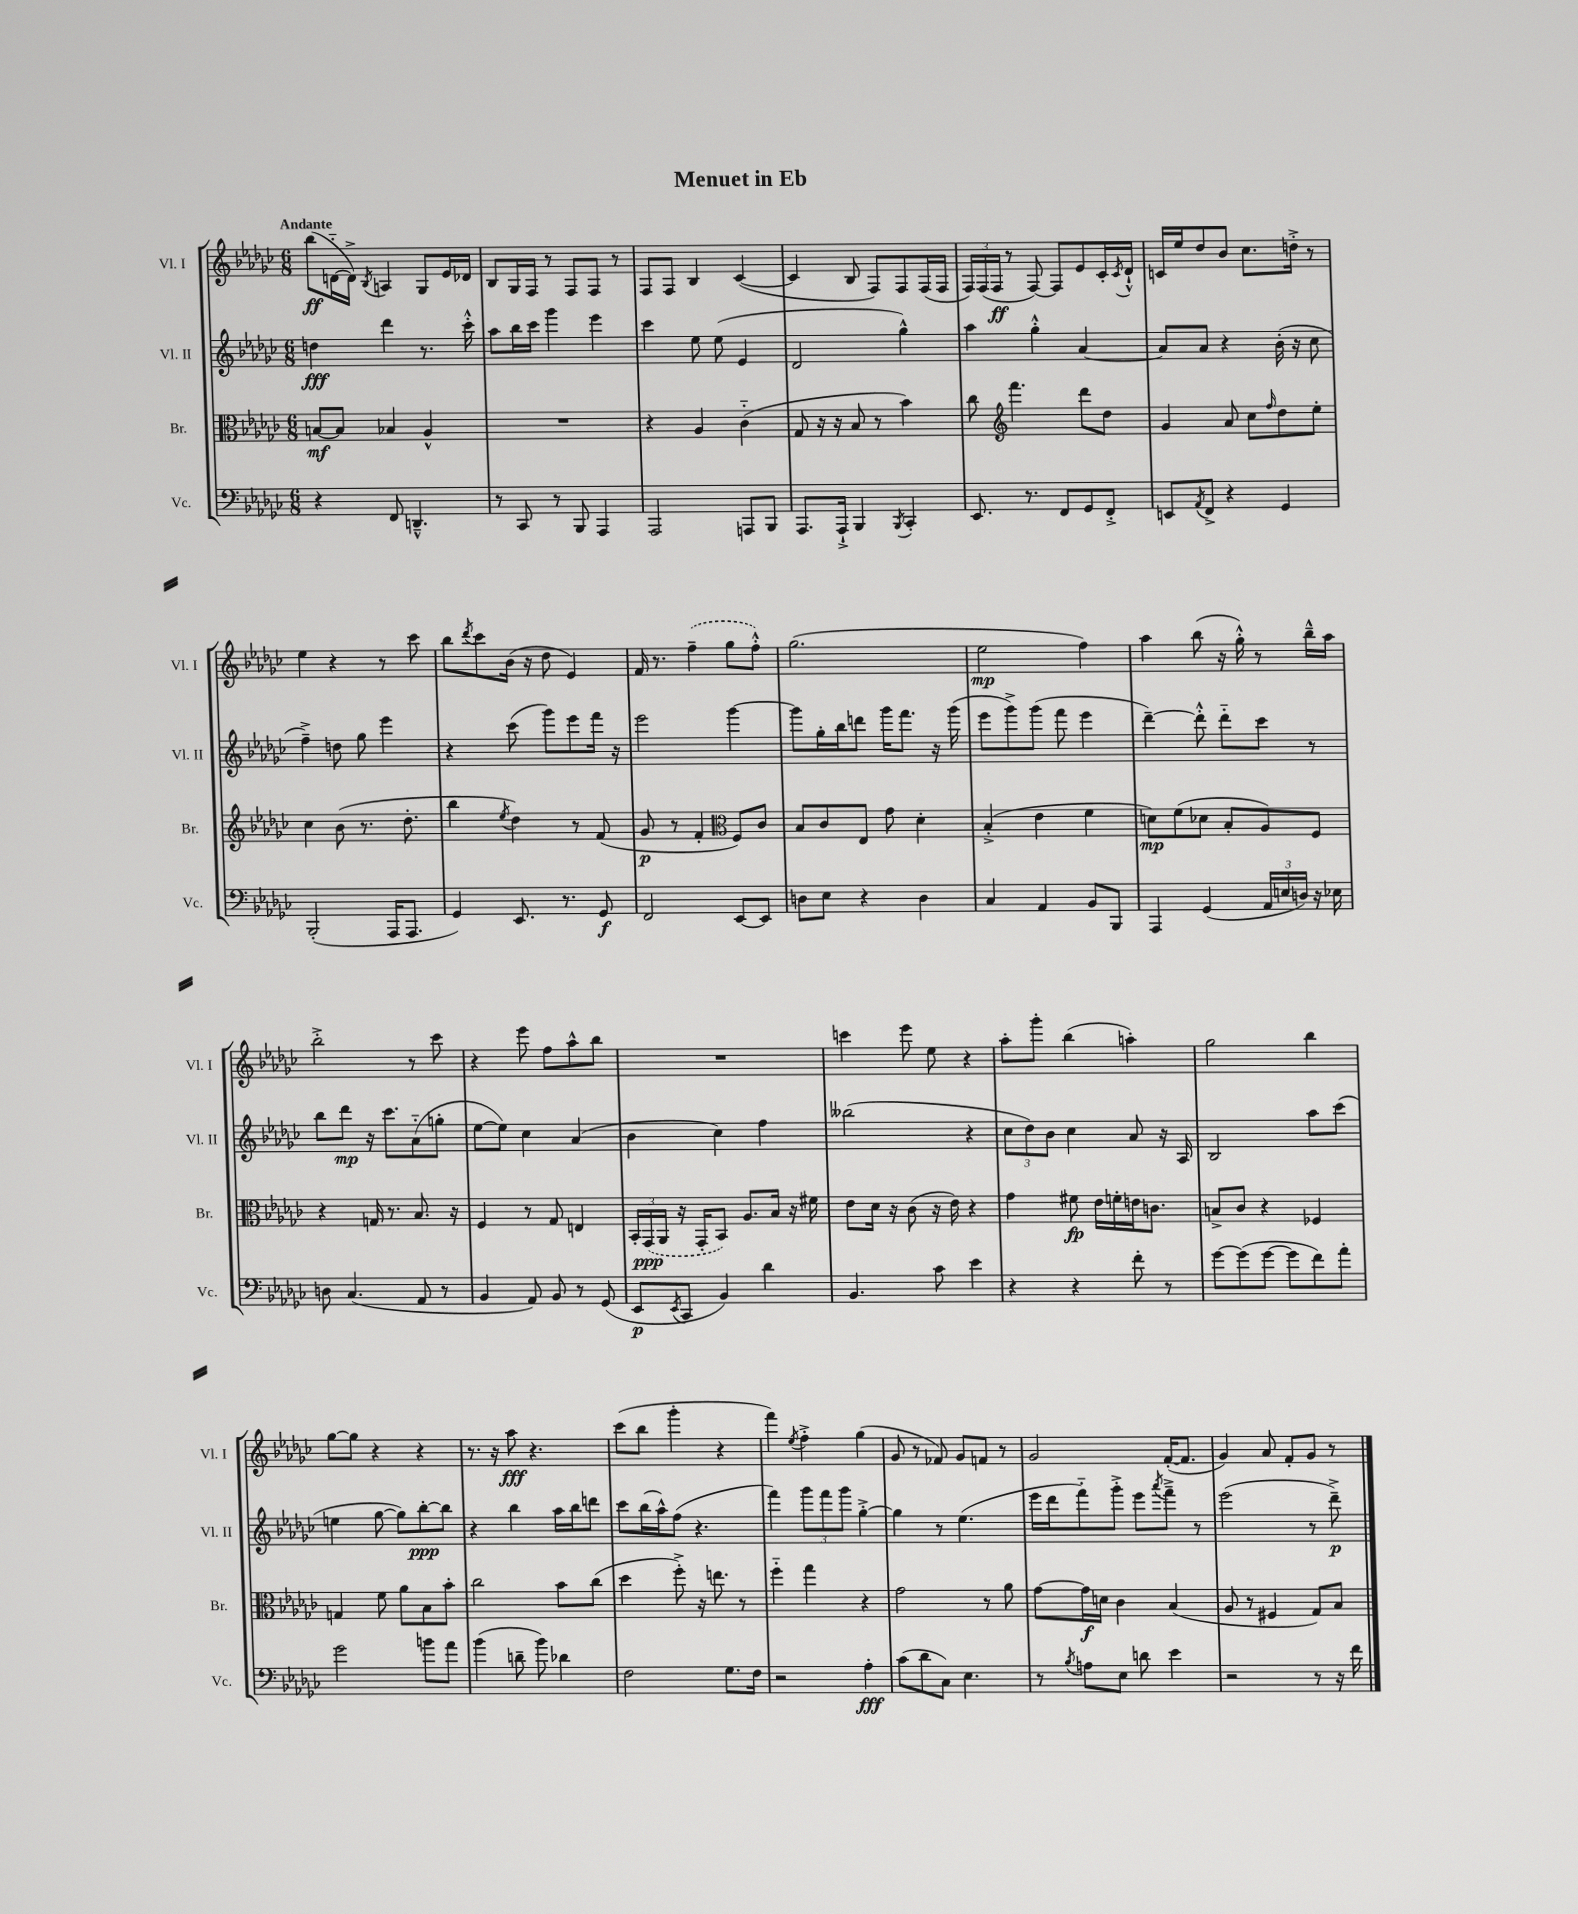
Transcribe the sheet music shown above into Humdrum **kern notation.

**kern	**dynam	**kern	**dynam	**kern	**dynam	**kern	**dynam
*part4	*part4	*part3	*part3	*part2	*part2	*part1	*part1
*staff4	*staff4	*staff3	*staff3	*staff2	*staff2	*staff1	*staff1
*I"Vc.	*	*I"Br.	*	*I"Vl. II	*	*I"Vl. I	*
*I'Vc.	*	*I'Br.	*	*I'Vl. II	*	*I'Vl. I	*
*clefF4	*	*clefC3	*	*clefG2	*	*clefG2	*
*k[b-e-a-d-g-c-]	*	*k[b-e-a-d-g-c-]	*	*k[b-e-a-d-g-c-]	*	*k[b-e-a-d-g-c-]	*
*M6/8	*	*M6/8	*	*M6/8	*	*M6/8	*
=1	=1	=1	=1	=1	=1	=1	=1
!	!	!	!	!	!	!LO:TX:a:B:t=Andante	!
4r	.	[8Bn/L	mf	4ddn\	fff	(8bb-\L	ff
.	.	8B/J]	.	.	.	[16dn\L	.
.	.	.	.	.	.	16d^\JJ])	.
.	.	.	.	.	.	8qB-/	.
8FF/	.	4B-X/	.	4ddd-\	.	4An/	.
4.DDn~^^/	.	.	.	.	.	.	.
.	.	4A-^^/	.	8.r	.	8G-/L	.
.	.	.	.	.	.	16e-/L	.
.	.	.	.	16ccc-'^^\	.	16d-X/JJ	.
=2	=2	=2	=2	=2	=2	=2	=2
8r	.	2.r	.	8aa-\L	.	8B-/L	.
8CC-/	.	.	.	16bb-\L	.	16G-/L	.
.	.	.	.	16ccc-\JJ	.	16F/JJ	.
8r	.	.	.	4ggg-\	.	8r	.
8BBB-/	.	.	.	.	.	8F/L	.
4AAA-/	.	.	.	4eee-\	.	8F/J	.
.	.	.	.	.	.	8r	.
=3	=3	=3	=3	=3	=3	=3	=3
2AAA-/	.	4r	.	4ccc-\	.	8F/L	.
.	.	.	.	.	.	8F/J	.
.	.	4A-/	.	8ee-\	.	4B-/	.
.	.	.	.	(8ee-\	.	.	.
8AAAn/L	.	(4c-\	.	4e-/	.	([4c-/	.
8BBB-/J	.	.	.	.	.	.	.
=4	=4	=4	=4	=4	=4	=4	=4
8.AAA-/L	.	8G-/	.	2d-/	.	4c-/]	.
.	.	16r	.	.	.	.	.
16AAA-`^/Jk	.	16r	.	.	.	.	.
4BBB-/	.	8B-/	.	.	.	8B-/	.
.	.	8r	.	.	.	8F/L)	.
8qBBB-/	.	.	.	.	.	.	.
4CC-'/	.	4b-\)	.	4gg-^^\)	.	8F/	.
.	.	.	.	.	.	(16F/L	.
.	.	.	.	.	.	16F/JJ	.
=5	=5	=5	=5	=5	=5	=5	=5
8.EE-/	.	8cc-\	.	4aa-\	.	24F/LL)	.
.	.	.	.	.	.	(24F/	.
.	.	.	.	.	.	24F/JJ	ff
*	*	*clefG2	*	*	*	*	*
.	.	4.fff\	.	.	.	8r	.
8.r	.	.	.	.	.	.	.
.	.	.	.	4gg-'^^\	.	[8F/)	.
8FF/L	.	.	.	.	.	8F/L]	.
8GG-/	.	8ddd-\L	.	[4a-/	.	8e-/	.
8FF'^/J	.	8dd-\J	.	.	.	16c-'/L	.
.	.	.	.	.	.	8qc-/	.
.	.	.	.	.	.	16d-`^^/JJ	.
=6	=6	=6	=6	=6	=6	=6	=6
8EEn/L	.	4g-/	.	8a-/L]	.	16cn/LL	.
.	.	.	.	.	.	16ee-/J	.
8qAA-/	.	.	.	.	.	.	.
8FF^/J	.	.	.	8a-/J	.	8dd-/	.
4r	.	8a-/	.	4r	.	8b-/J	.
.	.	8cc-\L	.	.	.	8.cc-\L	.
.	.	16qqff/	.	.	.	.	.
4GG-/	.	8dd-\	.	(16b-'\	.	.	.
.	.	.	.	16r	.	16ddn'^\Jk	.
.	.	8ee-'\J	.	8cc-\	.	8r	.
!!LO:LB:g=z
=7	=7	=7	=7	=7	=7	=7	=7
(2BBB-'/	.	4cc-\	.	4ff~^\)	.	4ee-\	.
.	.	(8b-\	.	8ddn\	.	4r	.
.	.	8.r	.	8gg-\	.	.	.
16AAA-/KL	.	.	.	4eee-\	.	8r	.
8.AAA-/J	.	8.dd-'\	.	.	.	.	.
.	.	.	.	.	.	8ccc-\	.
=8	=8	=8	=8	=8	=8	=8	=8
4GG-/)	.	4bb-\	.	4r	.	8bb-\L	.
.	.	.	.	.	.	8qddd-/	.
.	.	.	.	.	.	8ccc-\	.
.	.	8qee-/	.	.	.	.	.
8.EE-/	.	4dd-\)	.	(8ccc-\	.	(16b-\Jk	.
.	.	.	.	.	.	16r	.
.	.	.	.	8ggg-\L)	.	8dd-\	.
8.r	.	.	.	.	.	.	.
.	.	8r	.	8eee-\	.	4e-/)	.
8GG-/	f	(8f/	.	16fff\Jk	.	.	.
.	.	.	.	16r	.	.	.
=9	=9	=9	=9	=9	=9	=9	=9
2FF/	.	8g-/	p	2eee-\	.	16f/	.
.	.	.	.	.	.	8.r	.
.	.	8r	.	.	.	.	.
.	.	4f'/	.	.	.	(4ff~\	.
*	*	*clefC3	*	*	*	*	*
[8EE-/L	.	8F/L)	.	[4ggg-\	.	8gg-\L	.
8EE-/J]	.	8c-/J	.	.	.	8ff'^^\J)	.
=10	=10	=10	=10	=10	=10	=10	=10
8Dn\L	.	8B-/L	.	8ggg-\L]	.	(2.gg-\	.
8E-\J	.	8c-/	.	16gg-'\L	.	.	.
.	.	.	.	16bb-\J	.	.	.
4r	.	8E-/J	.	8dddn\J	.	.	.
.	.	8g-\	.	16ggg-\KL	.	.	.
.	.	.	.	8.fff\J	.	.	.
4D\	.	4d-'\	.	.	.	.	.
.	.	.	.	16r	.	.	.
.	.	.	.	(16ggg-\	.	.	.
=11	=11	=11	=11	=11	=11	=11	=11
4C-/	.	(4B-'^/	.	8eee-\L	.	2ee-\	mp
.	.	.	.	8ggg-^\)	.	.	.
4AA-/	.	4e-\	.	(8ggg-\J	.	.	.
.	.	.	.	8fff\	.	.	.
8BB-/L	.	4f\	.	4eee-\	.	4ff\)	.
8BBB-/J	.	.	.	.	.	.	.
=12	=12	=12	=12	=12	=12	=12	=12
4AAA-/	.	8dn\L)	mp	[4ddd-~\)	.	4aa-\	.
.	.	(8f\	.	.	.	.	.
(4GG-/	.	8d-X\J	.	8ddd-'^^\]	.	(8bb-\	.
.	.	8B-'/L	.	8ddd-\L	.	16r	.
.	.	.	.	.	.	16gg-'^^\)	.
24AA-/LL	.	8A-/)	.	8ccc-\J	.	8r	.
24En/	.	.	.	.	.	.	.
24Dn/JJ)	.	.	.	.	.	.	.
16r	.	8F/J	.	8r	.	16bb-~^^\LL	.
16E-X\	.	.	.	.	.	16aa-\JJ	.
!!LO:LB:g=z
=13	=13	=13	=13	=13	=13	=13	=13
8Dn\	.	4r	.	8bb-\L	.	2bb-'^\	.
(4.C-/	.	.	.	8ddd-\J	mp	.	.
.	.	16Gn/	.	16r	.	.	.
.	.	8.r	.	8.ccc-\L	.	.	.
8AA-/	.	8.B-/	.	(8a-\	.	8r	.
8r	.	.	.	8ggn'\J	.	8ccc-\	.
.	.	16r	.	.	.	.	.
=14	=14	=14	=14	=14	=14	=14	=14
4BB-/	.	4F/	.	[8ee-\L	.	4r	.
.	.	.	.	8ee-\J])	.	.	.
8AA-/)	.	8r	.	4cc-\	.	8eee-\	.
8BB-/	.	8G-/	.	.	.	8ff\L	.
8r	.	4En/	.	(4a-/	.	8aa-^^\	.
(8GG-/	.	.	.	.	.	8bb-\J	.
=15	=15	=15	=15	=15	=15	=15	=15
8EE-/L	p	24BB-'/LL	.	4b-\	.	2.r	.
.	.	(24GG-/	ppp	.	.	.	.
.	.	24AA-/JJ	.	.	.	.	.
8qEE-/	.	.	.	.	.	.	.
8CC-/J	.	16r	.	.	.	.	.
.	.	16GG-'/KL	.	.	.	.	.
4BB-/)	.	8BB-/J)	.	4cc-\)	.	.	.
.	.	8.A-/L	.	.	.	.	.
4d-\	.	.	.	4ff\	.	.	.
.	.	16B-/Jk	.	.	.	.	.
.	.	16r	.	.	.	.	.
.	.	16f#X\	.	.	.	.	.
=16	=16	=16	=16	=16	=16	=16	=16
4.BB-/	.	8e-\L	.	(2bb--X\	.	4cccn\	.
.	.	16d-\Jk	.	.	.	.	.
.	.	16r	.	.	.	.	.
.	.	(8c-\	.	.	.	8eee-\	.
8c-\	.	16r	.	.	.	8ee-\	.
.	.	16e-\)	.	.	.	.	.
4e-\	.	4r	.	4r	.	4r	.
=17	=17	=17	=17	=17	=17	=17	=17
4r	.	4g-\	.	12cc-\L	.	8aa-'\L	.
.	.	.	.	12dd-\)	.	.	.
.	.	.	.	.	.	8ggg-'\J	.
.	.	.	.	12b-\J	.	.	.
4r	.	8f#X\	fp	4cc-\	.	(4bb-\	.
.	.	16e-\LL	.	.	.	.	.
.	.	16fn'\	.	.	.	.	.
8f'\	.	16en\J	.	8a-/	.	4aan'\)	.
.	.	8.cn\J	.	.	.	.	.
8r	.	.	.	16r	.	.	.
.	.	.	.	16A-/	.	.	.
=18	=18	=18	=18	=18	=18	=18	=18
[8g-\L	.	8Bn^/L	.	2B-/	.	2gg-\	.
(8g-\]	.	8c-/J	.	.	.	.	.
[8g-\J	.	4r	.	.	.	.	.
8g-\L]	.	.	.	.	.	.	.
8f\)	.	4F-X/	.	8aa-\L	.	4bb-\	.
8a-'\J	.	.	.	(8ccc-\J	.	.	.
!!LO:LB:g=z
=19	=19	=19	=19	=19	=19	=19	=19
2g-\	.	4Gn/	.	4een\	.	[8gg-\L	.
.	.	.	.	.	.	8gg-\J]	.
.	.	8f\	.	[8gg-\	.	4r	.
.	.	8a-\L	.	8gg-\L])	.	.	.
8bn\L	.	8B-\	.	[8bb-'\	ppp	4r	.
8a-\J	.	8b-'\J	.	8bb-\J]	.	.	.
=20	=20	=20	=20	=20	=20	=20	=20
(4b-\	.	2cc-\	.	4r	.	8.r	.
.	.	.	.	.	.	16r	.
8dn~\	.	.	.	4bb-\	.	8aa-\	fff
8b-\)	.	.	.	.	.	4.r	.
4d-X\	.	8b-\L	.	16aa-\LL	.	.	.
.	.	.	.	16bb-\J	.	.	.
.	.	(8cc-\J	.	8dddn\J	.	.	.
=21	=21	=21	=21	=21	=21	=21	=21
2F\	.	4dd-\	.	8ccc-\L	.	(8ccc-\L	.
.	.	.	.	(16bb-\L	.	8bb-\J	.
.	.	.	.	16aa-^^\J)	.	.	.
.	.	8ff'^\)	.	(8ff\J	.	4ggg-'\	.
.	.	16r	.	4.r	.	.	.
.	.	8.een\	.	.	.	.	.
8.G-\L	.	.	.	.	.	4r	.
.	.	8r	.	.	.	.	.
16F\Jk	.	.	.	.	.	.	.
=22	=22	=22	=22	=22	=22	=22	=22
2r	.	4ff\	.	4fff\)	.	4fff\)	.
.	.	.	.	.	.	8qee-/	.
.	.	4gg-\	.	12ggg-\L	.	4ff'^\	.
.	.	.	.	12fff\	.	.	.
.	.	.	.	12ggg-\J	.	.	.
4A-'\	fff	4r	.	[4gg-'^\	.	(4gg-\	.
=23	=23	=23	=23	=23	=23	=23	=23
(8c-\L	.	2g-\	.	4gg-\]	.	8g-/	.
8d-\	.	.	.	.	.	8r	.
8C-\J)	.	.	.	8r	.	8f-X/)	.
4.E-\	.	.	.	(4.ee-\	.	8g-/L	.
.	.	8r	.	.	.	8fn/J	.
.	.	8a-\	.	.	.	8r	.
=24	=24	=24	=24	=24	=24	=24	=24
8r	.	[8g-\L	.	16eee-\LL	.	2g-/	.
.	.	.	.	16ddd-\J	.	.	.
8qB-/	.	.	.	.	.	.	.
8An\L	.	16g-\L]	f	8fff\)	.	.	.
.	.	16dn\JJ	.	.	.	.	.
8E-\J	.	4c-\	.	8ggg-'^\J	.	.	.
8dn\	.	.	.	8eee-\L	.	.	.
.	.	.	.	8qaaa-/	.	.	.
4e-\	.	(4B-/	.	8fff~^\J	.	([16f'/KL	.
.	.	.	.	.	.	8.f/J]	.
.	.	.	.	8r	.	.	.
=25	=25	=25	=25	=25	=25	=25	=25
2r	.	8A-/	.	(2eee-\	.	4g-/)	.
.	.	8r	.	.	.	.	.
.	.	4F#X/	.	.	.	8a-/	.
.	.	.	.	.	.	8f'/L	.
8r	.	8G-/L)	.	8r	.	8g-/J	.
16r	.	8B-/J	.	8ddd-~^\)	p	8r	.
16f\	.	.	.	.	.	.	.
==	==	==	==	==	==	==	==
*-	*-	*-	*-	*-	*-	*-	*-
